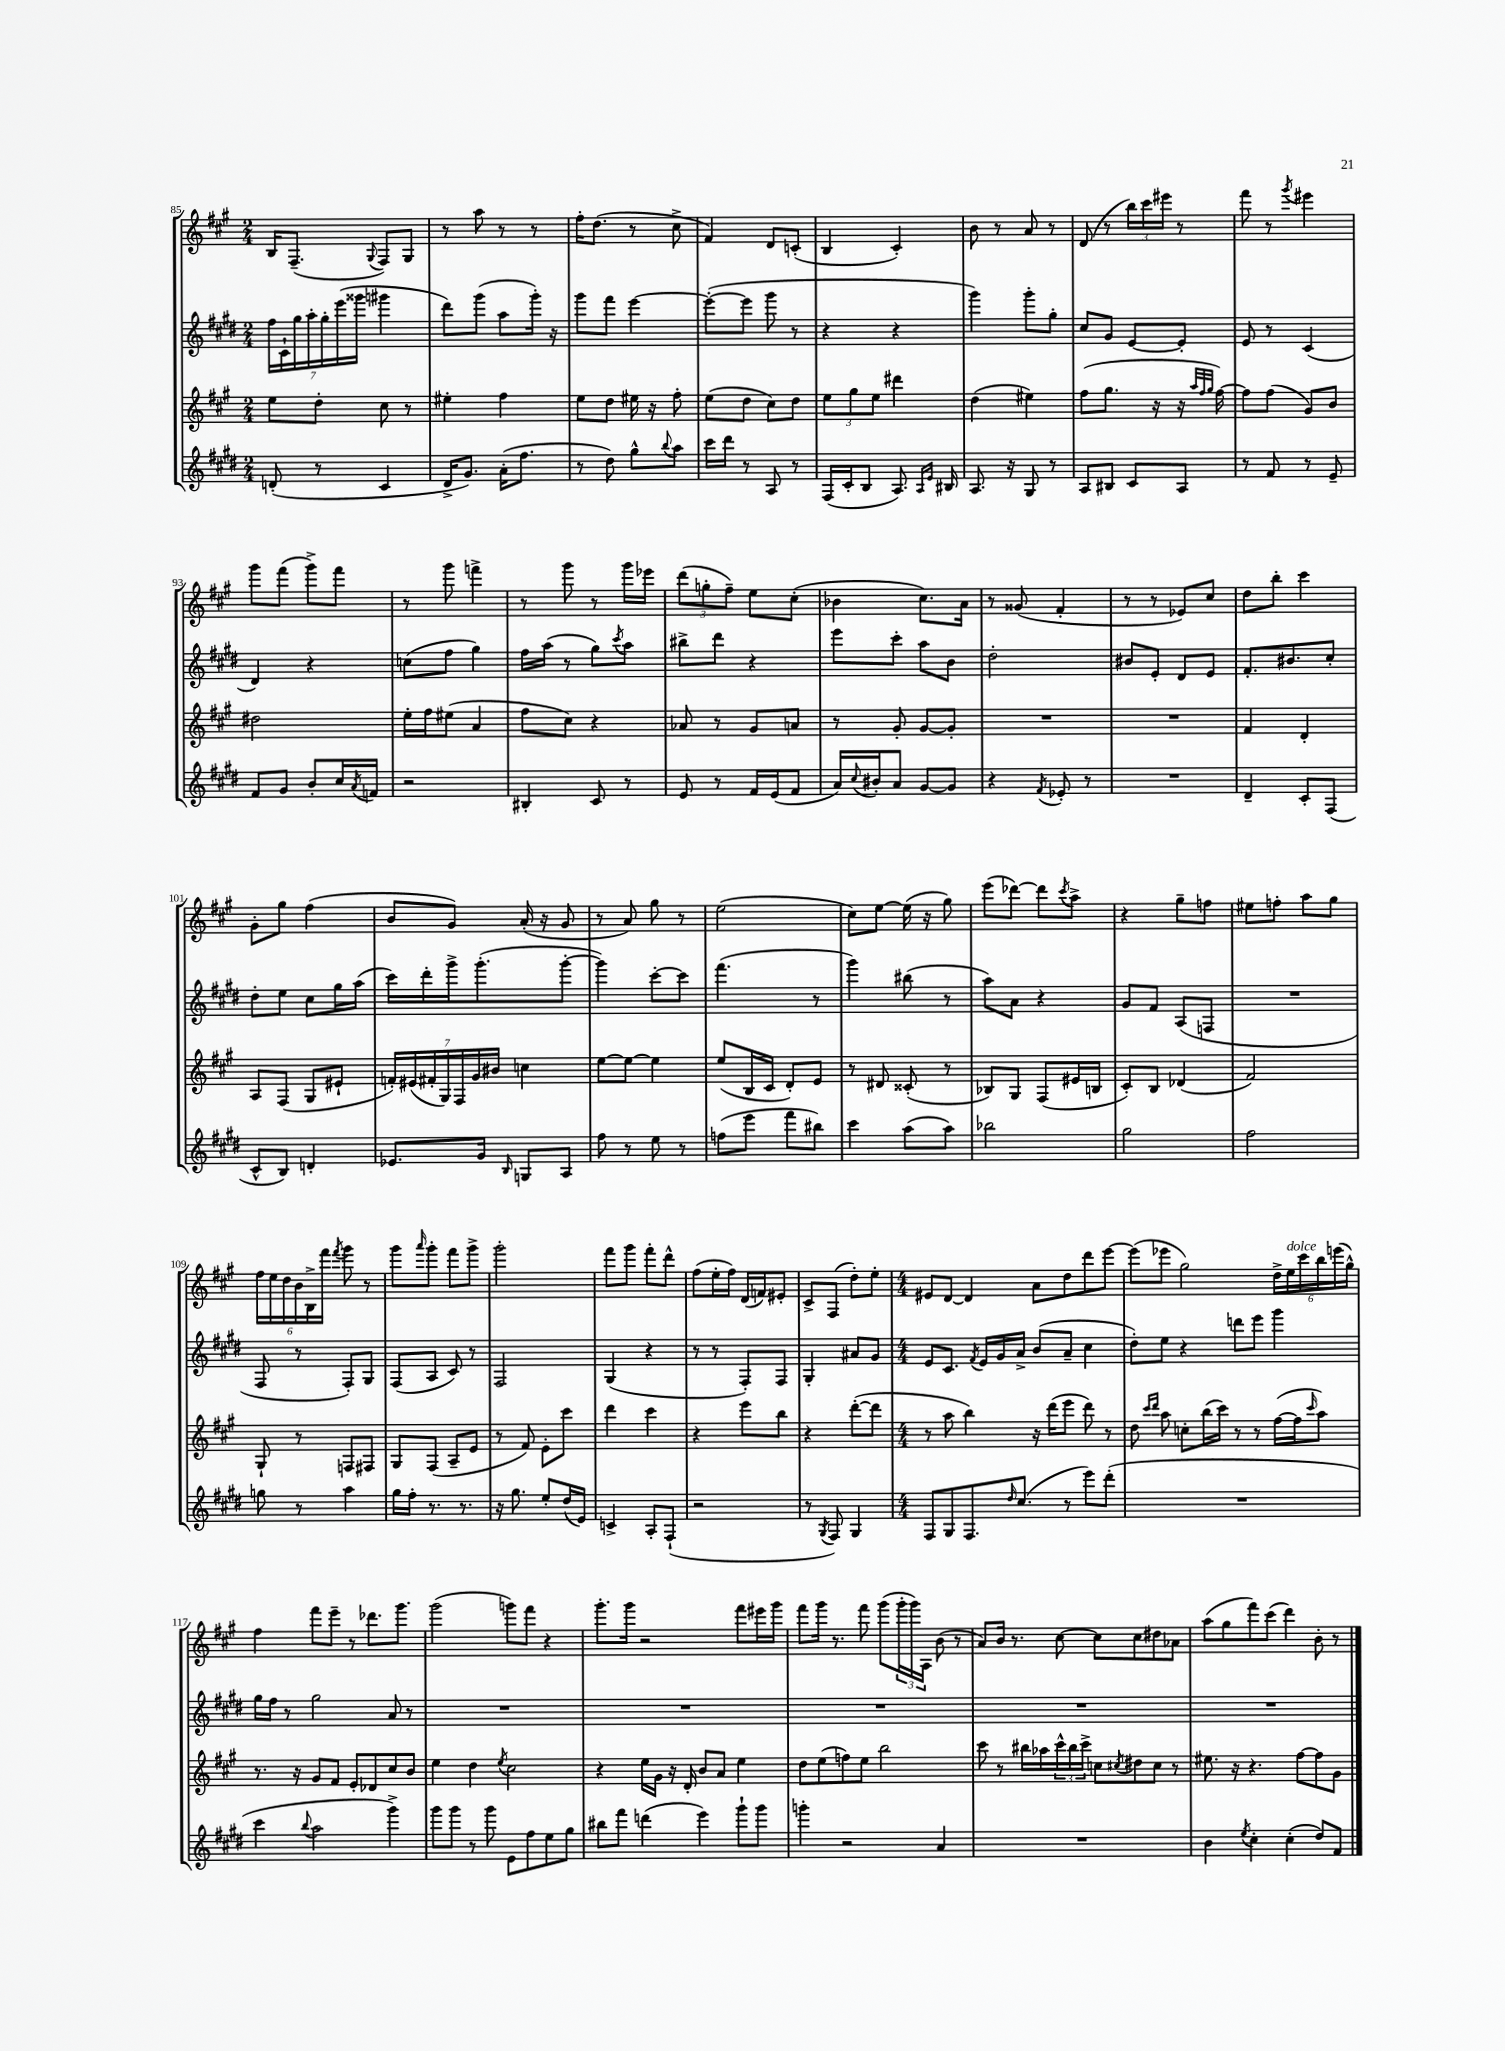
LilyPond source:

<<
\new StaffGroup <<
\new Staff = "s0" {
    \clef treble \key a \major \numericTimeSignature \time 2/4
    b16 fis8.--( \appoggiatura { gis8 } fis8) gis8 |
    r8 a''8 r8 r8 |
    fis''16-. d''8.( r8 cis''8-> |
    fis'4) d'8 c'8-.( |
    b4 cis'4-.) |
    b'8 r8 a'8 r8 |
    d'8( r8 \tuplet 3/2 { b''16) cis'''16 eis'''16 } r8 |
    fis'''8 r8 \acciaccatura { gis'''8 } eis'''4 |
    gis'''8 fis'''8( gis'''8->) fis'''8 |
    r8 gis'''8 f'''4-> |
    r8 gis'''8 r8 gis'''16 ees'''16 |
    \tuplet 3/2 { d'''8( g''8-. fis''8--) } e''8 cis''8-.( |
    bes'4 cis''8.) a'16 |
    r8 gisis'8( fis'4-. |
    r8 r8 ees'8) cis''8 |
    d''8 b''8-. cis'''4 |
    gis'8-. gis''8 fis''4( |
    b'8 gis'8) a'16-.( r16 gis'8 |
    r8 a'8) gis''8 r8 |
    e''2( |
    cis''8) e''8~ e''16( r16 gis''8) |
    e'''8( des'''8~) des'''8 \acciaccatura { cis'''8 } a''8-> |
    r4 gis''8-- f''8 |
    eis''8 f''8-. a''8 gis''8 |
    \tuplet 6/4 { fis''16 e''16 d''16 b'16 b16-> fis'''16 } \acciaccatura { fis'''8 } gis'''8 r8 |
    gis'''8 \grace { a'''16 } gis'''8-. fis'''8 gis'''8-> |
    gis'''2-. |
    fis'''8 gis'''8 fis'''8-. d'''8-^ |
    fis''8( e''16-. fis''16) d'16( f'16) eis'8-. |
    cis'8-> fis8( d''8-.) e''8-. |
    \numericTimeSignature \time 4/4 eis'8 d'8~ d'4 a'8 d''8 d'''8 e'''8~ |
    e'''8( ees'''8 gis''2) \tuplet 6/4 { d''16-> e''16^\markup { \italic "dolce" } cis'''16 b''16 e'''16( gis''16-^) } |
    fis''4 fis'''8 e'''8-- r8 des'''8. gis'''8. |
    gis'''2( g'''8) fis'''8 r4 |
    gis'''8.-. gis'''16 r2 fis'''8 eis'''16 gis'''16 |
    fis'''8 gis'''16 r8. fis'''8 gis'''8( \tuplet 3/2 { gis'''16-. gis'''16) a16 } b'8( r8 |
    a'8) b'16 r8. cis''8~ cis''8 cis''8 dis''8 aes'8 |
    a''8( gis''8 fis'''8) cis'''8( d'''4) b'8-. r8 \bar "|." |
}
\new Staff = "s1" {
    \clef treble \key e \major \numericTimeSignature \time 2/4
    \tuplet 7/4 { fis''16 cis'16-! gis''16 a''16-. gis''16-. e'''16( gisis'''16 } gis'''4 |
    dis'''8) gis'''8( a''8 gis'''16-.) r16 |
    gis'''8 fis'''8 e'''4~ |
    e'''8~-.( e'''8 gis'''8 r8 |
    r4 r4 |
    gis'''4) gis'''8-. gis''8-. |
    cis''8 gis'8 e'8~ e'8-. |
    e'8 r8 cis'4( |
    dis'4) r4 |
    c''8( fis''8 gis''4) |
    fis''16 a''16( r8 gis''8) \acciaccatura { cis'''8 } a''8 |
    bis''8-> dis'''8 r4 |
    e'''8 cis'''8-. a''8 b'8 |
    dis''2-. |
    bis'8 e'8-. dis'8 e'8 |
    fis'8.-. bis'8. cis''8-. |
    dis''8-. e''8 cis''8 gis''16 a''16( |
    cis'''16) dis'''16-. gis'''16-> gis'''8.-.( gis'''8~-. |
    gis'''4) cis'''8~-. cis'''8 |
    fis'''4.( r8 |
    gis'''4) bis''8( r8 |
    a''8) a'8 r4 |
    gis'8 fis'8 a8( f8 |
    R2 |
    fis8 r8 fis8-.) gis8 |
    fis8( a8 cis'8) r8 |
    fis2 |
    gis4( r4 |
    r8 r8 fis8-.) fis8 |
    gis4-. ais'8 gis'8 |
    \numericTimeSignature \time 4/4 e'8 cis'8. \acciaccatura { fis'8 } e'16 gis'16 a'16-> b'8( a'8-- cis''4 |
    dis''8-.) e''8 r4 d'''8 e'''8 gis'''4 |
    gis''16 fis''16 r8 gis''2 a'8 r8 |
    R1 |
    R1 |
    R1 |
    R1 |
    R1 \bar "|." |
}
\new Staff = "s2" {
    \clef treble \key a \major \numericTimeSignature \time 2/4
    e''8 d''8-. cis''8 r8 |
    eis''4-. fis''4 |
    e''8 d''8 eis''16 r16 fis''8-. |
    e''8( d''8 cis''8) d''8 |
    \tuplet 3/2 { e''8 gis''8 e''8 } dis'''4 |
    d''4( eis''4) |
    fis''8( gis''8. r16 r16 \grace { a''32 fis''32 gis''32 } fis''16~) |
    fis''8 fis''8( gis'8) b'8 |
    dis''2 |
    e''16-. fis''16 eis''8( a'4 |
    fis''8 cis''8) r4 |
    aes'8 r8 gis'8 a'8 |
    r8 gis'8-. gis'8~ gis'8-. |
    R2 |
    R2 |
    fis'4 d'4-. |
    a8 fis8( gis8 eis'8-! |
    \tuplet 7/4 { f'16-.) eis'16( fis'16-. gis16) fis16 gis'16 bis'16 } c''4 |
    e''8~ e''8~ e''4 |
    e''8( b16 cis'16 d'8-.) e'8 |
    r8 dis'8 cisis'8-.( r8 |
    bes8) gis8 fis8( eis'16 b16 |
    cis'8-.) b8 des'4( |
    fis'2) |
    gis8-! r8 f8 fis8 |
    gis8 fis8( a8-- e'8 |
    r8 fis'8) e'8-. cis'''8 |
    d'''4 cis'''4 |
    r4 e'''8 b''8 |
    r4 d'''8~-.( d'''8 |
    \numericTimeSignature \time 4/4 r8 a''8 b''4) r16 d'''16( e'''8 d'''8) r8 |
    d''8 \grace { cis'''16 d'''16 } a''8 c''8-. b''16( cis'''16) r8 r8 fis''16~( fis''16 \grace { cis'''16 } a''8) |
    r8. r16 gis'8 fis'8 e'8-. des'8 cis''8 b'8 |
    e''4 d''4 \acciaccatura { e''8 } cis''2 |
    r4 e''16 gis'16 r16 d'16-. b'8 a'8 e''4 |
    d''8 e''8( f''8) e''8 b''2 |
    cis'''8 r8 bis''16 aes''16 \tuplet 3/2 { cis'''16-^ bis''16 cis'''16-> } c''8 \acciaccatura { cis''8 } dis''8 cis''8 r8 |
    eis''8. r16 r4. fis''8~ fis''8 gis'8 \bar "|." |
}
\new Staff = "s3" {
    \clef treble \key e \major \numericTimeSignature \time 2/4
    d'8-.( r8 cis'4 |
    dis'16-> gis'8.) a'16-.( fis''8. |
    r8 dis''8) gis''8-^ \appoggiatura { b''8 } a''8 |
    cis'''16 dis'''16 r8 a8 r8 |
    fis16( cis'16-. b8 a8.) \grace { a16 e'16 } bis16 |
    a8. r16 gis8 r8 |
    a8 bis8 cis'8 a8 |
    r8 fis'8 r8 e'8-- |
    fis'8 gis'8 b'8-. cis''16 \acciaccatura { a'8 } f'16 |
    r2 |
    bis4-. cis'8 r8 |
    e'8 r8 fis'16 e'16( fis'8 |
    a'16) \appoggiatura { cis''8 } bis'16-. a'8 gis'8~ gis'8 |
    r4 \acciaccatura { fis'8 } ees'8-. r8 |
    R2 |
    dis'4-- cis'8-. fis8( |
    cis'8-^ b8) d'4-. |
    ees'8. gis'16 \grace { b16 } g8 a8 |
    fis''8 r8 e''8 r8 |
    f''8( e'''8 fis'''8 bis''8) |
    cis'''4 a''8( a''8) |
    bes''2 |
    gis''2 |
    fis''2 |
    g''8 r8 a''4 |
    gis''16 fis''16-. r8. r8. |
    r16 gis''8. e''8-. dis''16( e'16) |
    c'4-> a8-. fis8-!( |
    r2 |
    r8 \acciaccatura { gis8 } fis8) gis4 |
    \numericTimeSignature \time 4/4 fis8 gis8 fis8. \grace { dis''16 } cis''8.( r8 e'''8) dis'''8-.( |
    R1 |
    cis'''4 \appoggiatura { b''8 } a''2 gis'''4->) |
    gis'''8 gis'''8 r8 gis'''8 e'8 fis''8 e''8 gis''8 |
    bis''8 fis'''8 d'''4( e'''4) gis'''8-! gis'''8 |
    g'''4-. r2 a'4 |
    R1 |
    b'4 \acciaccatura { e''8 } cis''4-. cis''4-.( dis''8) fis'8 \bar "|." |
}
>>
>>
\layout { \context { \Score currentBarNumber = #85 } }
